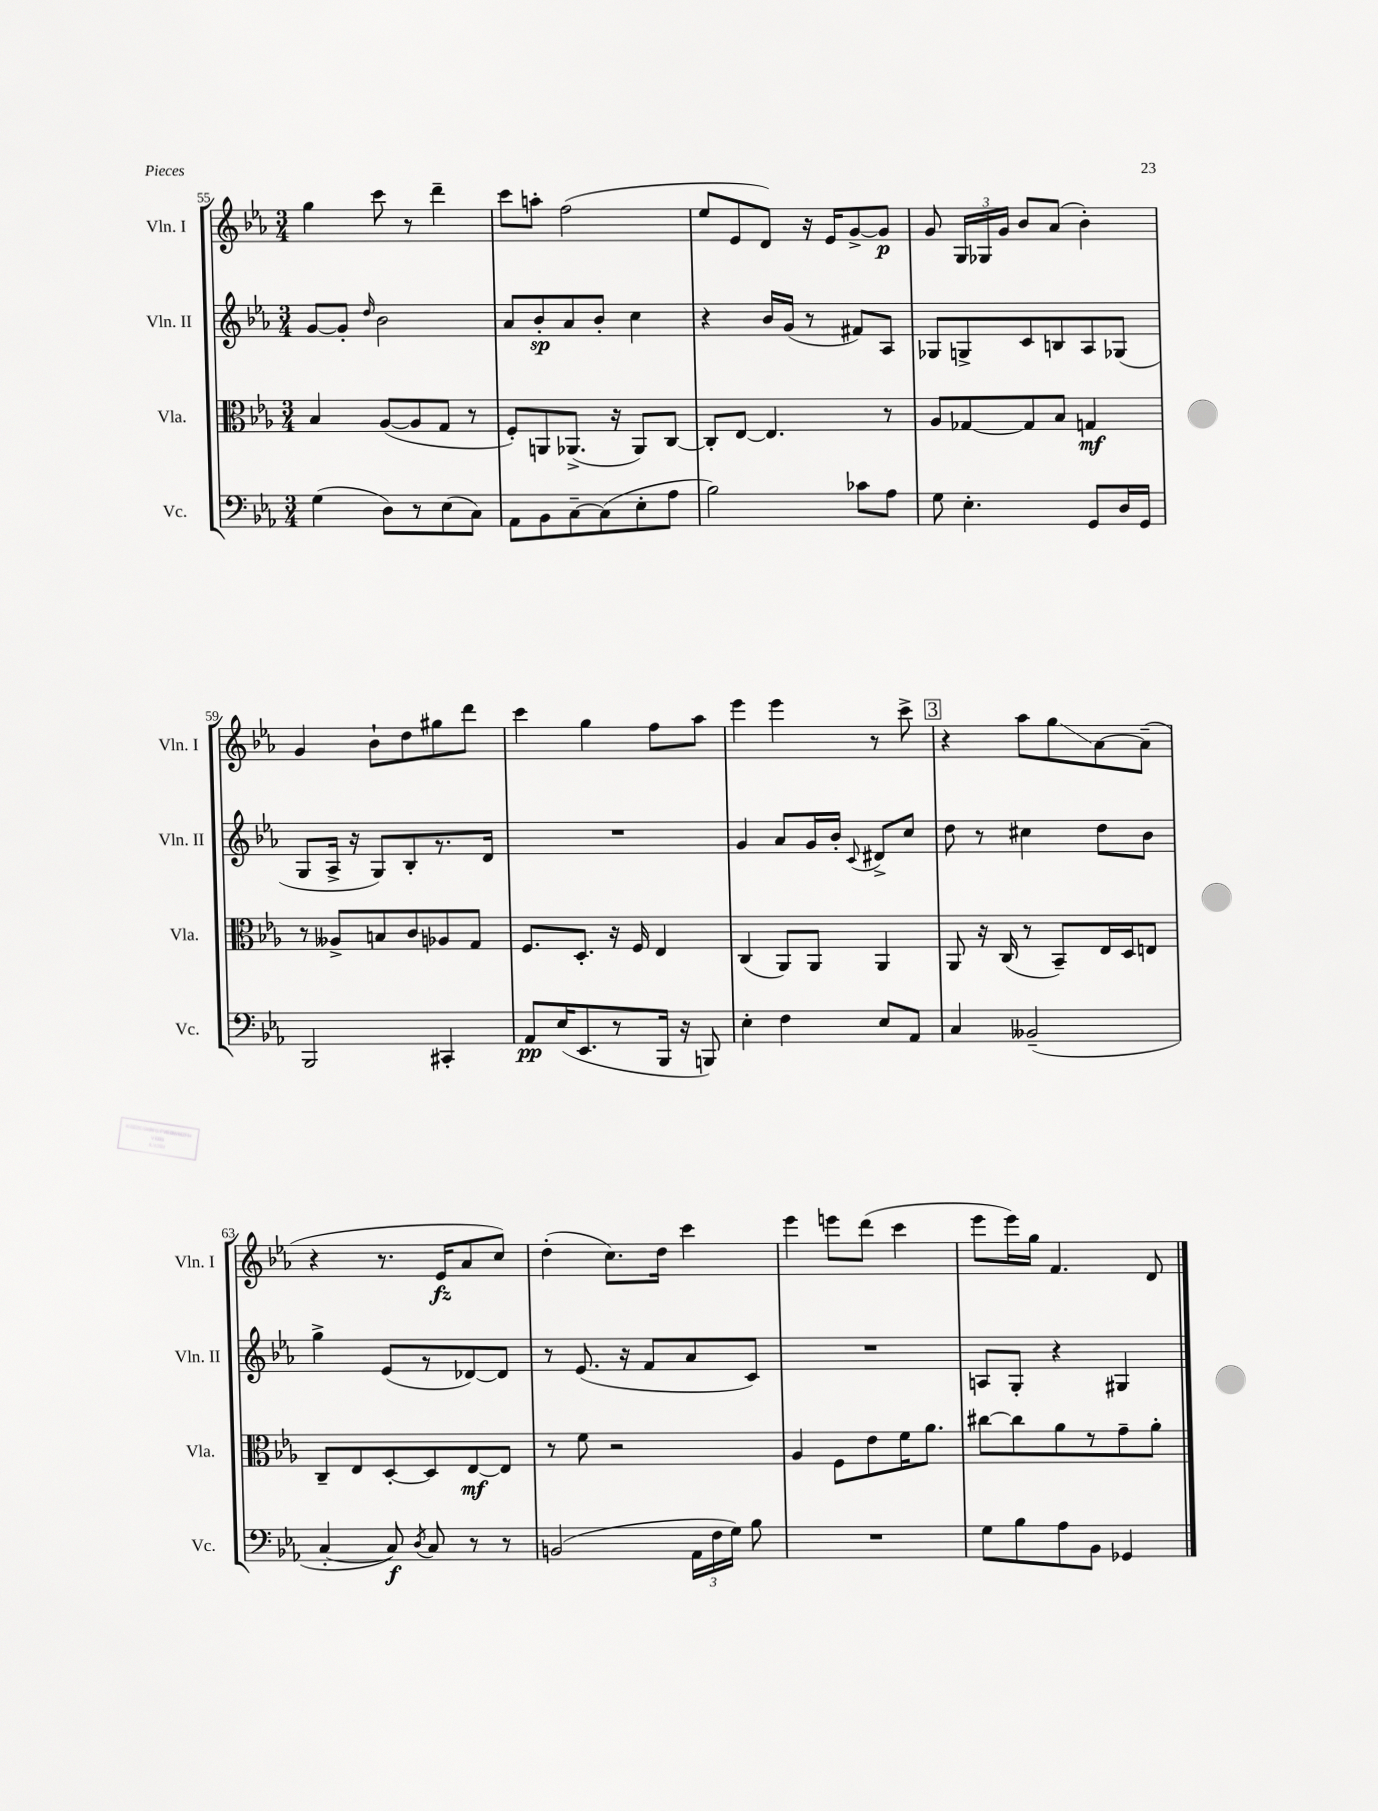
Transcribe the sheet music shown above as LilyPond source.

<<
\new StaffGroup <<
\new Staff = "s0" \with { instrumentName = "Vln. I" shortInstrumentName = "Vln. I" } {
    \clef treble \key ees \major \numericTimeSignature \time 3/4
    \autoBeamOff g''4 c'''8 r8 d'''4-- |
    c'''8[ a''8]-. f''2( |
    ees''8[ ees'8 d'8]) r16 ees'16[ g'8~-> g'8]\p |
    g'8 \tuplet 3/2 { g16[ ges16 g'16] } bes'8[ aes'8]( bes'4-.) |
    g'4 bes'8[-! d''8 gis''8 d'''8] |
    c'''4 g''4 f''8[ aes''8] |
    ees'''4 ees'''4 r8 c'''8-> |
    \mark \markup { \box "3" } r4 aes''8[ g''8\glissando aes'8~ aes'8]--( |
    r4 r8. ees'16[\fz aes'8 c''8]) |
    d''4-.( c''8.[) d''16] c'''4 |
    ees'''4 e'''8[ d'''8]( c'''4 |
    ees'''8[ ees'''16) g''16] f'4. d'8 \bar "|." |
}
\new Staff = "s1" \with { instrumentName = "Vln. II" shortInstrumentName = "Vln. II" } {
    \clef treble \key ees \major \numericTimeSignature \time 3/4
    \autoBeamOff g'8[~ g'8]-. \grace { d''16 } bes'2 |
    aes'8[ bes'8-.\sp aes'8 bes'8]-. c''4 |
    r4 bes'16[ g'16]( r8 fis'8[) aes8] |
    ges8[ g8-> c'8 b8 aes8 ges8]( |
    g8[ aes16]-> r16 g8[) bes8-. r8. d'16] |
    R2. |
    g'4 aes'8[ g'16 bes'16]-. \appoggiatura { c'8 } dis'8[-> c''8] |
    \mark \markup { \box "3" } d''8 r8 cis''4 d''8[ bes'8] |
    g''4-> ees'8[( r8 des'8~) des'8] |
    r8 ees'8.( r16 f'8[ aes'8 c'8]) |
    R2. |
    a8[ g8]-. r4 gis4 \bar "|." |
}
\new Staff = "s2" \with { instrumentName = "Vla." shortInstrumentName = "Vla." } {
    \clef alto \key ees \major \numericTimeSignature \time 3/4
    \autoBeamOff bes4 aes8[~( aes8 g8] r8 |
    f8[-.) a,8 aes,8.]->( r16 aes,8[) c8]~ |
    c8[-. ees8]~ ees4. r8 |
    aes8[ ges8~ ges8 bes8] g4\mf |
    r8 aeses8[-> b8 c'8 aes8 g8] |
    f8.[ d8.]-. r16 f16 ees4 |
    c4( aes,8[) aes,8] aes,4 |
    \mark \markup { \box "3" } aes,8 r16 c16( r8 bes,8[--) ees16 d16 e8] |
    c8[-- ees8 d8~-. d8 ees8~\mf ees8] |
    r8 f'8 r2 |
    aes4 f8[ ees'8 f'16 aes'8.] |
    cis''8[~ cis''8 aes'8 r8 g'8-- aes'8]-. \bar "|." |
}
\new Staff = "s3" \with { instrumentName = "Vc." shortInstrumentName = "Vc." } {
    \clef bass \key ees \major \numericTimeSignature \time 3/4
    \autoBeamOff g4( d8[) r8 ees8( c8]) |
    aes,8[ bes,8 c8~-- c8( ees8-. aes8] |
    bes2) ces'8[ aes8] |
    g8 ees4.-. g,8[ d16 g,16] |
    bes,,2 cis,4-. |
    aes,8[\pp ees16( ees,8. r8 bes,,16] r16 b,,8) |
    ees4-. f4 ees8[ aes,8] |
    \mark \markup { \box "3" } c4 beses,2--( |
    c4~-. c8\f) \acciaccatura { d8 } c8 r8 r8 |
    b,2( \tuplet 3/2 { aes,16[ f16 g16]) } bes8 |
    R2. |
    g8[ bes8 aes8 bes,8] ges,4 \bar "|." |
}
>>
>>
\layout { \context { \Score currentBarNumber = #55 } }
